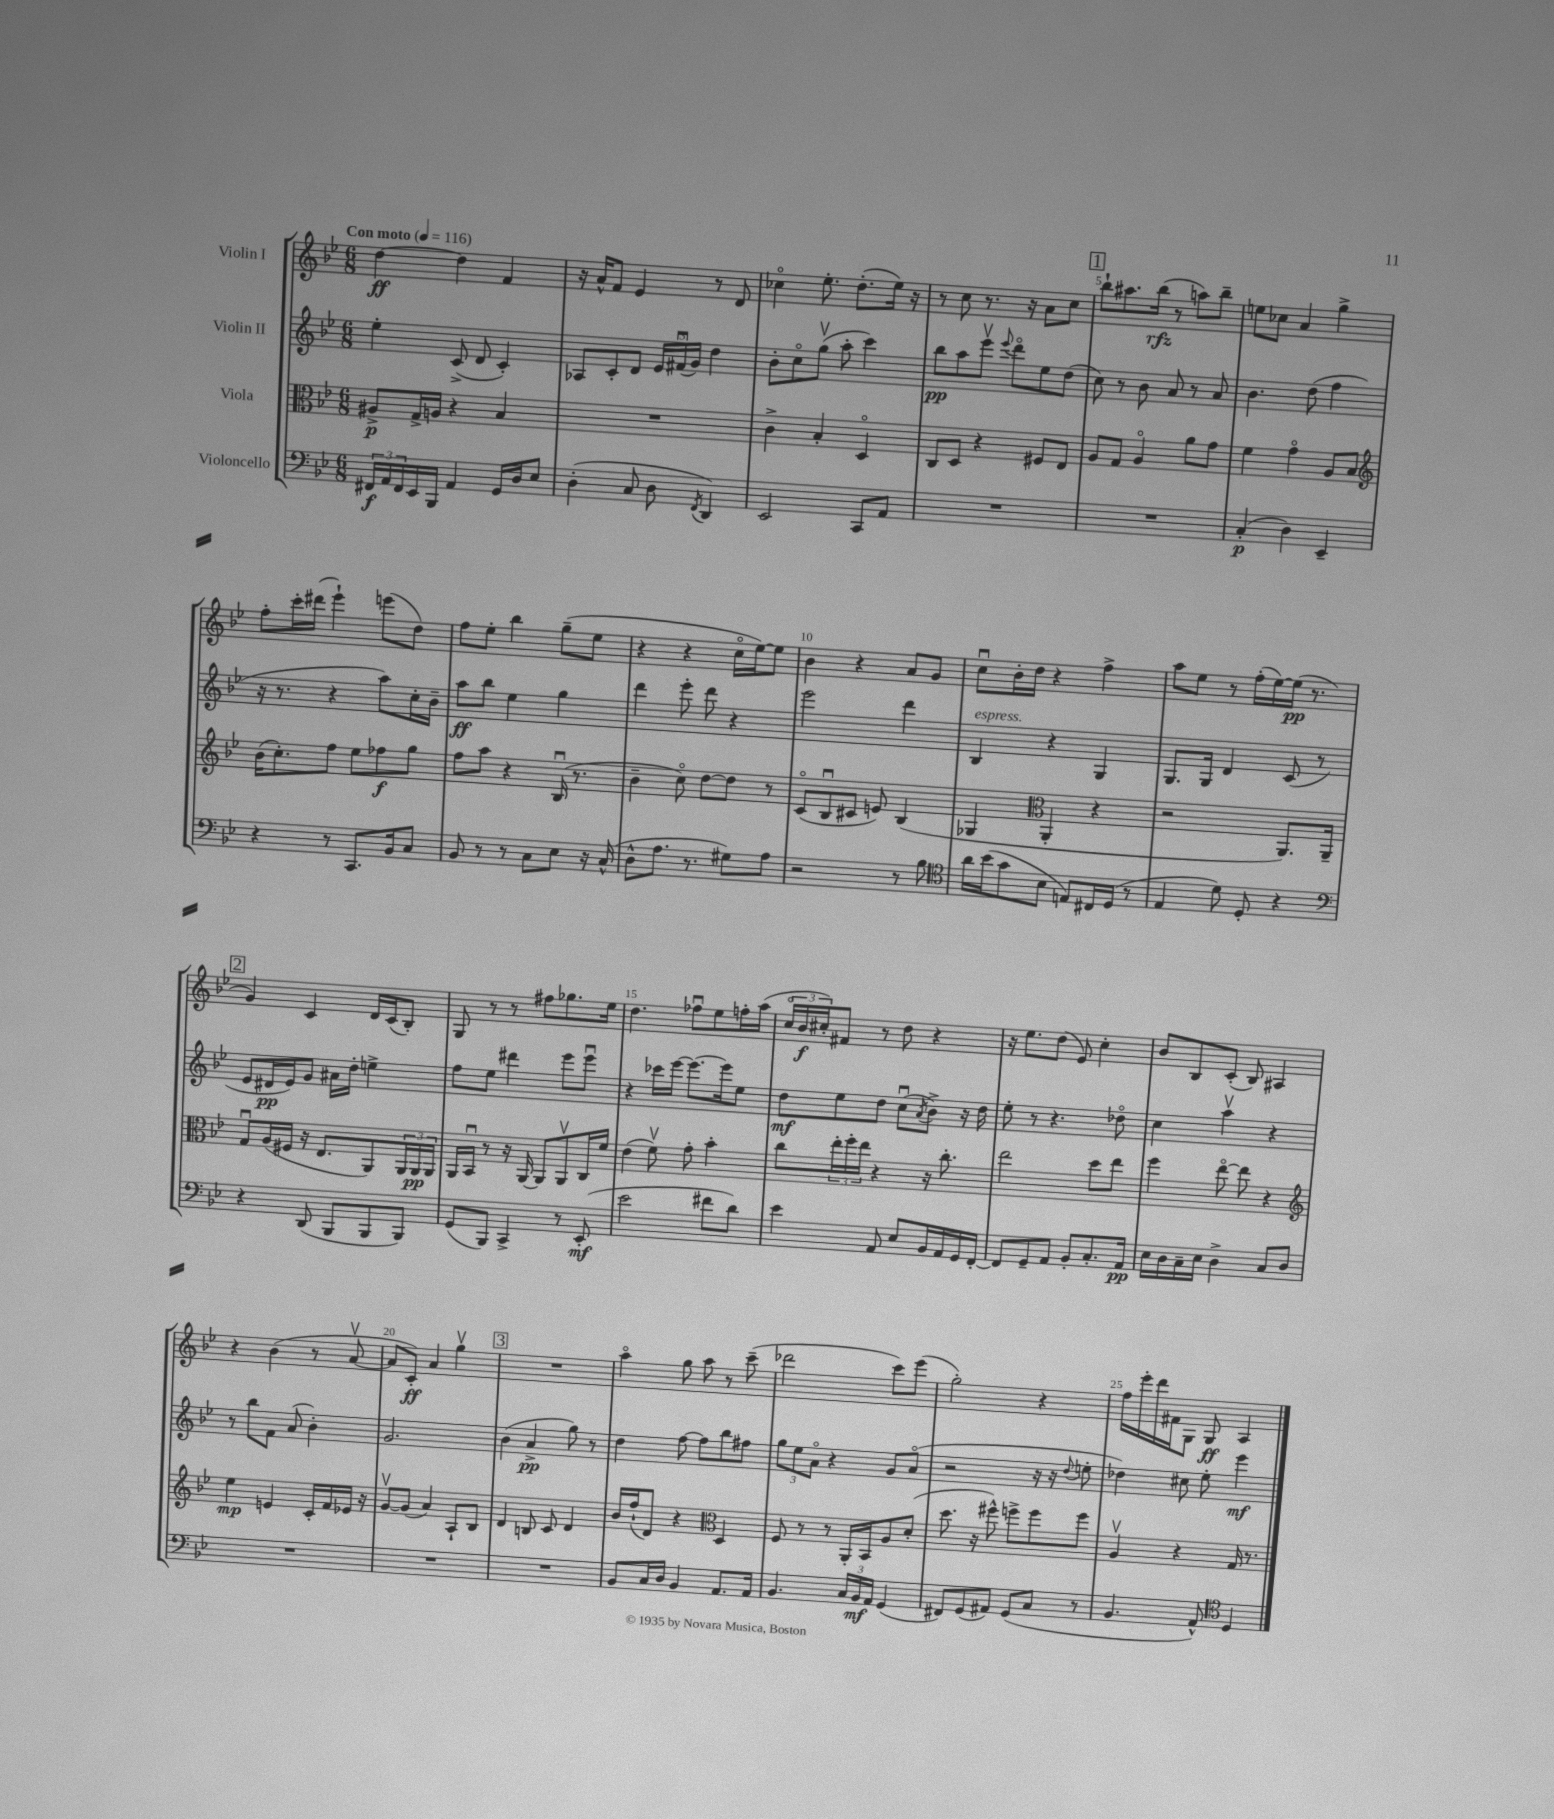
<<
\new StaffGroup <<
\new Staff = "s0" \with { instrumentName = "Violin I" } {
    \clef treble \key bes \major \numericTimeSignature \time 6/8 \tempo "Con moto" 4 = 116
    d''4~\ff d''4 f'4 |
    r16 a'16-^ f'8 ees'4 r8 d'8 |
    ces''4\flageolet ees''8.-. d''8.-.( ees''16) r16 |
    r8 c''8 r8. r16 a'8 c''8 |
    \mark \markup { \box "1" } bes''8-! ais''8. bes''16\rfz( r8 a''8) bes''8-- |
    e''8 ces''8 a'4 g''4-> |
    f''8-. c'''16-. dis'''16( ees'''4-!) e'''8( d''8) |
    f''8 ees''8-. bes''4 g''8--( ees''8 |
    r4 r4 c''16\flageolet ees''16~) ees''8 |
    bes'4 r4 a'8 g'8 |
    c''8\downbow bes'16-. d''16 r4 f''4-> |
    a''8 ees''8 r8 f''16-.( ees''16~) ees''16\pp( r8. |
    \mark \markup { \box "2" } g'4) c'4 d'16 c'16( bes8-.) |
    g8 r8 r8 fis''8 ges''8. ees''16 |
    d''4. fes''8\downbow ees''8 f''16-. a''16( |
    \tuplet 3/2 { c''16\flageolet bes'16\f cis''16-.) } fis'8 r8 d''8 r4 |
    r16 ees''8. d''8( ees'8) c''4-. |
    bes'8 bes8 c'8-.( bes8) ais4 |
    r4 bes'4( r8 a'8~\upbow |
    a'8 c'8-.\ff) a'4 g''4\upbow |
    \mark \markup { \box "3" } R2. |
    a''4\flageolet g''8 a''8 r8 c'''8--( |
    des'''2 c'''8) ees'''8( |
    g''2-.) r4 |
    f''16 ees'''16-. d'''16 fis'16 g8 g8\ff a4 \bar "|." |
}
\new Staff = "s1" \with { instrumentName = "Violin II" } {
    \clef treble \key bes \major \numericTimeSignature \time 6/8
    ees''4-. c'8->( d'8 c'4-.) |
    aes8 c'8-. d'8 \tuplet 3/2 { ees'16 fis'16\downbow( g'16) } d''4 |
    bes'8-. c''8\flageolet g''8\upbow( a''8-. c'''4) |
    bes''8\pp a''8 ees'''8\upbow \appoggiatura { ees'''8 } d'''8\flageolet ees''8 d''8( |
    \mark \markup { \box "1" } c''8) r8 bes'8 a'8 r8 a'8 |
    bes'4. d''8( f''4 |
    r16 r8. r4 a''8) c''16-. bes'16-- |
    a''8\ff bes''8 ees''4 g''4 |
    d'''4 ees'''8-. d'''8 r4 |
    ees'''2 d'''4 |
    bes4^\markup { \italic "espress." } r4 g4 |
    g8. g16 d'4 c'8( r8 |
    \mark \markup { \box "2" } ees'8 dis'16\pp ees'16) g'8 ais'16 d''16-. e''4-> |
    f''8 ees''8 dis'''4 ees'''8 ees'''8\downbow |
    r4 ces'''16 ees'''16~ ees'''8.~ ees'''16 ees''8 |
    d''8\mf ees''8 d''8 c''8\downbow( \acciaccatura { a'8 } bes'8->) r16 d''16 |
    ees''8-. r8 r4. des''8\flageolet |
    c''4 a''4\upbow r4 |
    r8 bes''8 f'8 a'8( bes'4-.) |
    g'2. |
    \mark \markup { \box "3" } bes'4( a'4->\pp g''8) r8 |
    d''4 f''8~ f''8 bes''8 fis''8 |
    \tuplet 3/2 { g''8 ees''8 a'8\flageolet } r4 g'8 a'8\flageolet( |
    r2 r16 r16 \appoggiatura { d''8 } e''8-. |
    des''4) cis''8 ees''8-. ees'''4\mf \bar "|." |
}
\new Staff = "s2" \with { instrumentName = "Viola" } {
    \clef alto \key bes \major \numericTimeSignature \time 6/8
    ais8->\p g16-> a16 r4 bes4 |
    R2. |
    c'4-> bes4-. d4\flageolet |
    c8 d8 r4 fis8 ees8 |
    \mark \markup { \box "1" } a8 g8 a4\flageolet a'8 g'8 |
    f'4 g'4\flageolet a8 bes8 |
    \clef treble bes'16( c''8.-.) f''8 ees''8 fes''8\f g''8 |
    f''8 a''8 r4 bes16\downbow( r8. |
    bes'4-- c''8\flageolet) d''8~ d''8 r8 |
    c'8\flageolet( bes8\downbow cis'8 e'8) bes4( |
    ges4 \clef alto a,4-. r4 |
    r2 a,8.) a,16-- |
    \mark \markup { \box "2" } g8\downbow a16( fis16 r16 ees8. a,8) \tuplet 3/2 { a,16 a,16\pp a,16 } |
    a,16 bes,16\downbow r8 r16 a,16~ a,8 a,8\upbow c16 f'16 |
    ees'4( f'8\upbow) g'8-. bes'4-. |
    c''8 \tuplet 3/2 { ees''16-. f''16-. ees''16 } r4 r16 c''8.-. |
    ees''2 d''8 ees''8 |
    f''4 ees''8~\flageolet ees''8 r4 |
    \clef treble ees''4\mp e'4 c'16-. f'16 ees'16 r16 |
    g'8~\upbow g'8( a'4) a8-! bes8 |
    \mark \markup { \box "3" } d'4 b8 c'8 d'4 |
    bes'16 f''16-!( d'8) r4 \clef alto d4 |
    f8 r8 r8 a,16-. bes,16 a8 d'8-.( |
    d''8. r16 fis''8-^) f''8-> f''8 f''8 |
    a4\upbow r4 g16 r8. \bar "|." |
}
\new Staff = "s3" \with { instrumentName = "Violoncello" } {
    \clef bass \key bes \major \numericTimeSignature \time 6/8
    \tuplet 3/2 { fis,16\f a,16 fis,16 } ees,16 bes,,16 a,4 g,16 d16 ees8 |
    d4-.( c8 d8 \acciaccatura { f,8 } d,4) |
    ees,2 c,8 a,8 |
    R2. |
    \mark \markup { \box "1" } R2. |
    c4-.\p( d4) ees,4-- |
    r4 r8 c,8. bes,16 c8 |
    bes,8 r8 r8 c8 ees8 r16 c16-^( |
    d8-^ a8. r8. gis8) a8 |
    r2 r8 bes8 |
    \clef tenor a'16 bes'16( g'8 bes8 e8) cis16 d16( r8 |
    ees4 d'8) d8-. r4 |
    \mark \markup { \box "2" } \clef bass r4 d,8( bes,,8 bes,,8 bes,,8) |
    g,8( bes,,8) c,4-> r8 ees,8-.\mf( |
    ees'2 fis'8 d'8) |
    ees'4 a,8 ees8 bes,16 a,16 g,16 f,16~-. |
    f,8 g,8-- a,8 bes,8-. c8.-. a,16\pp |
    ees16 d16 c16-- ees16 d4-> c8 d8 |
    R2. |
    R2. |
    \mark \markup { \box "3" } R2. |
    bes,8 c16 d16 bes,4 a,8. a,16 |
    bes,4. \tuplet 3/2 { c16 bes,16\mf a,16 } g,4( |
    fis,8) g,8( ais,8) g,8( c8 r8 |
    bes,4. a,8-^) \clef tenor d4 \bar "|." |
}
>>
>>
\layout { \context { \Score \override BarNumber.break-visibility = ##(#f #t #t) barNumberVisibility = #(every-nth-bar-number-visible 5) } }
